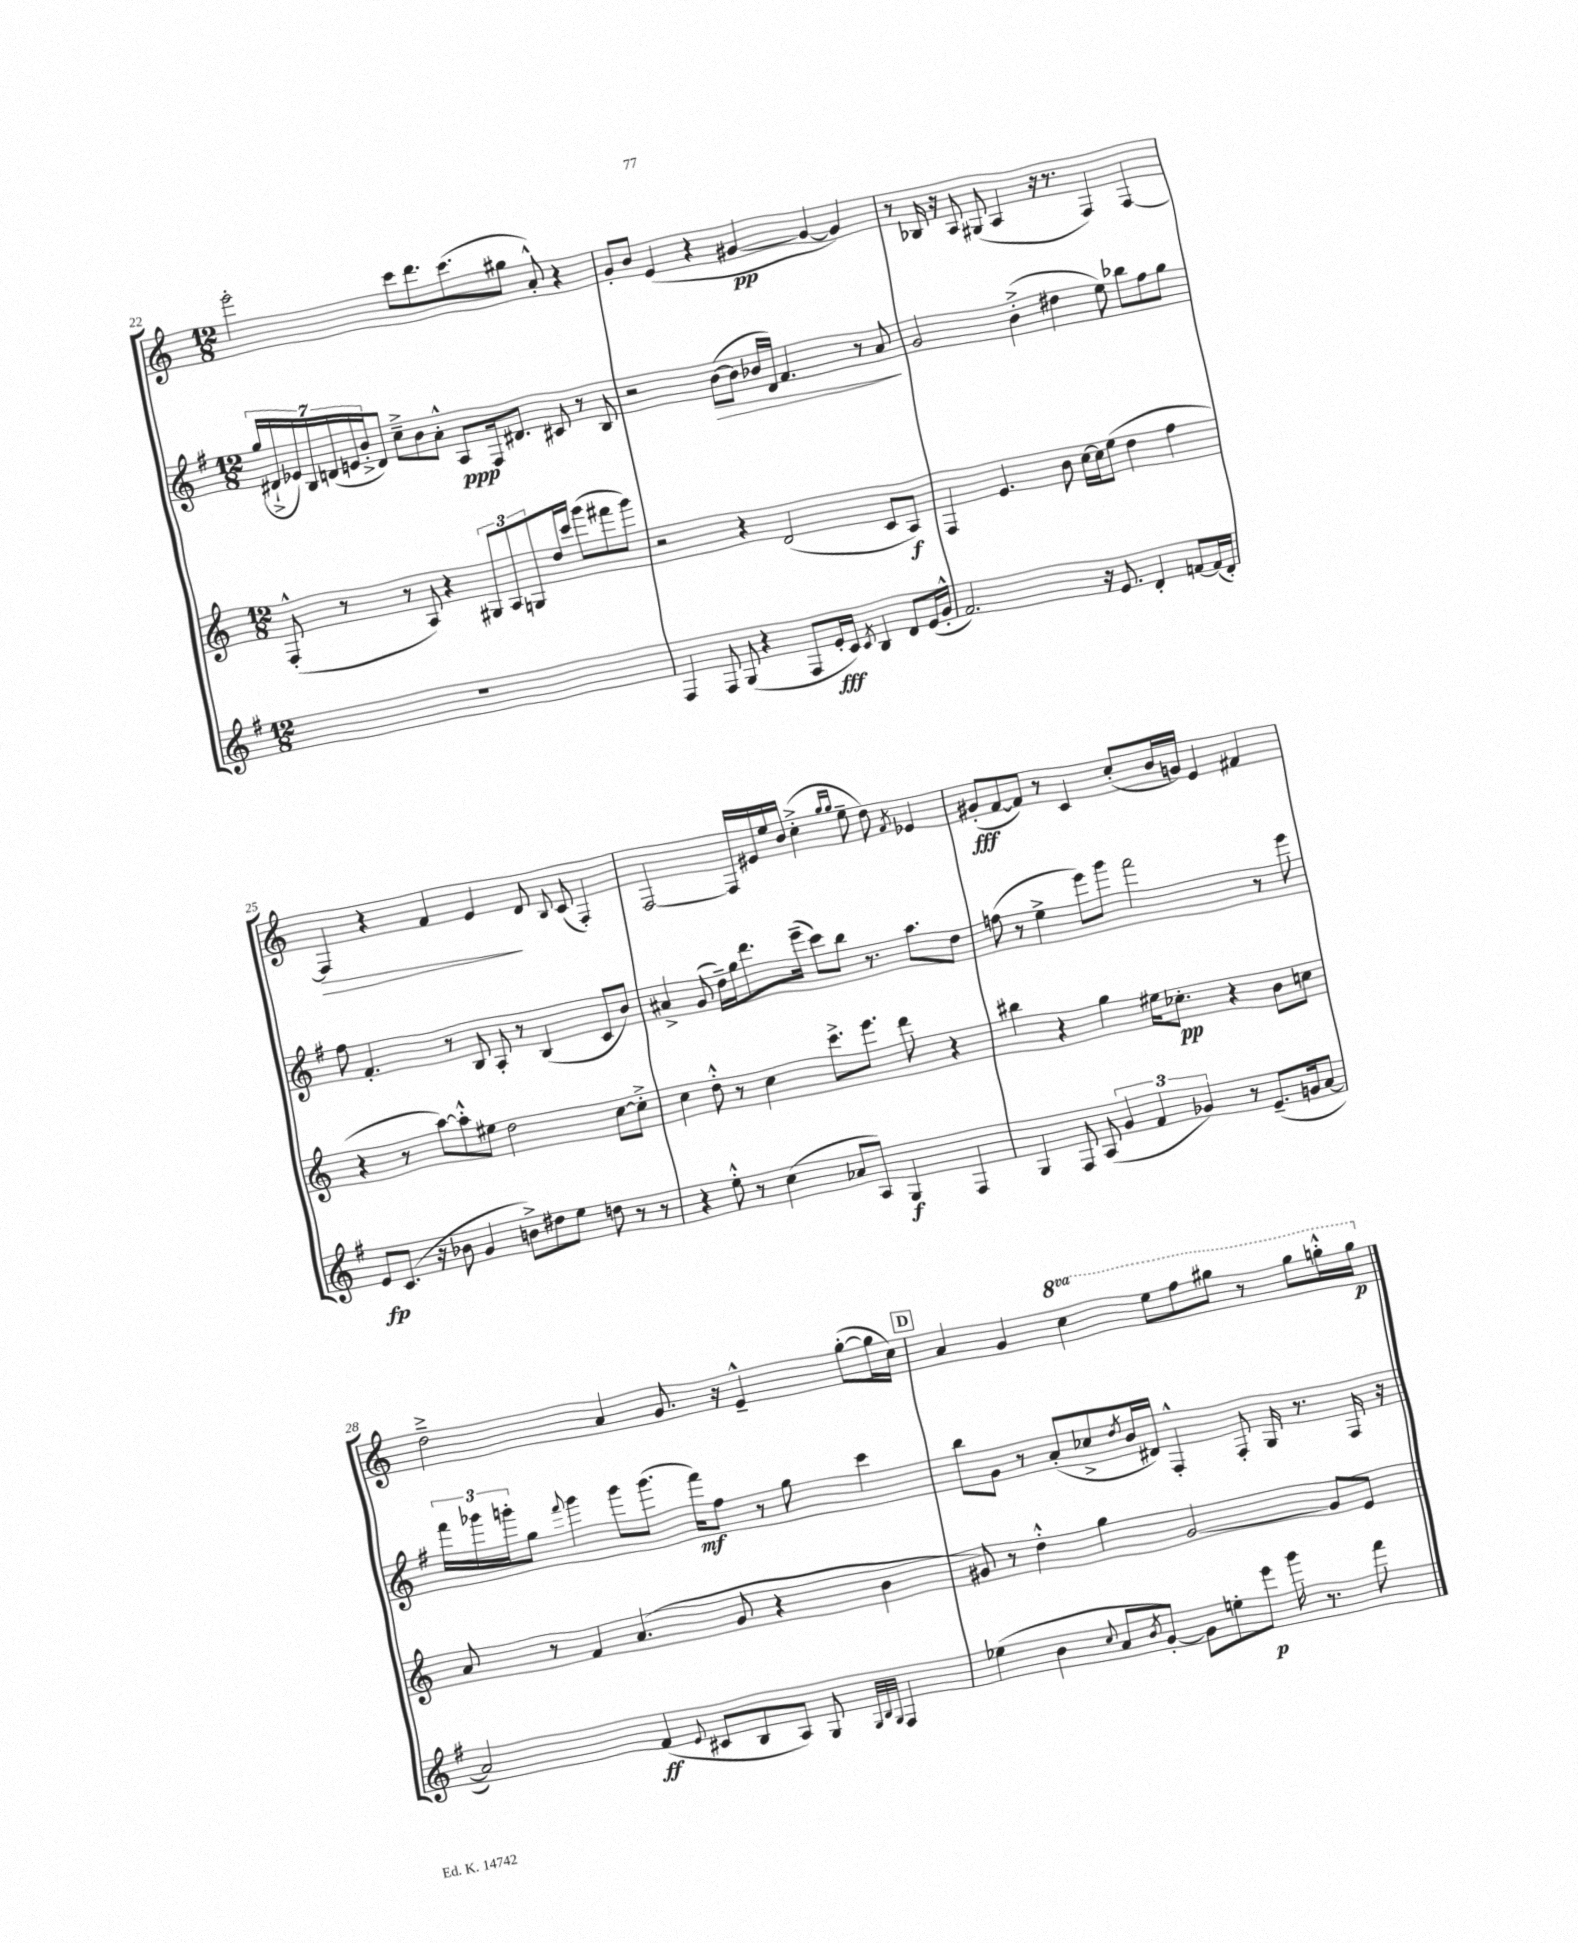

**kern	**dynam	**kern	**dynam	**kern	**dynam	**kern	**dynam
*part4	*part4	*part3	*part3	*part2	*part2	*part1	*part1
*staff4	*staff4	*staff3	*staff3	*staff2	*staff2	*staff1	*staff1
*clefG2	*	*clefG2	*	*clefG2	*	*clefG2	*
*k[f#]	*	*k[]	*	*k[f#]	*	*k[]	*
*M12/8	*	*M12/8	*	*M12/8	*	*M12/8	*
=22	=22	=22	=22	=22	=22	=22	=22
1.r	.	(8F'^^/	.	(28gg/LL	.	2eee'\	.
.	.	.	.	28d#X`^/	.	.	.
.	.	.	.	28e-X/)	.	.	.
.	.	.	.	28B/	.	.	.
.	.	8r	.	.	.	.	.
.	.	.	.	(28dn/	.	.	.
.	.	.	.	28en/	.	.	.
.	.	.	.	28b'^/J	.	.	.
.	.	8r	.	8d/J)	.	.	.
.	.	8A/)	.	8cc~^\L	.	.	.
.	.	4r	.	8b\	.	8ccc\L	.
.	.	.	.	8a'^^\J	.	8.ddd\	.
.	.	12G#X/L	.	8A/L	ppp	.	.
.	.	.	.	.	.	(8.ccc\	.
.	.	12A/	.	.	.	.	.
.	.	.	.	16F#/k	.	.	.
.	.	12Gn/	.	.	.	.	.
.	.	.	.	8.d#X/J	.	.	.
.	.	16dd/L	.	.	.	8gg#X\J	.
.	.	16ccc/JJ	.	.	.	.	.
.	.	(8ggg\L	.	8c#X/	.	8a'^^/)	.
.	.	8fff#X\	.	8r	.	4r	.
.	.	8ggg\J)	.	8B/	.	.	.
=23	=23	=23	=23	=23	=23	=23	=23
4F#/	.	2r	.	2r	.	8g'/L	.
.	.	.	.	.	.	8b/J	.
8F#/	.	.	.	.	.	(4e/	.
(8G/	.	.	.	.	.	.	.
!	!	!	!	!	!LO:HP:b	!	!
4r	.	4r	.	([8b\L	>	4r	.
.	.	.	.	8b\J]	.	.	.
8F#/L	.	(2d/	.	16b-X/LL	.	[4g#X/	pp
.	.	.	.	16d/JJ)	.	.	.
16e'/L	fff	.	.	4.f#/	.	.	.
16c/JJ)	.	.	.	.	.	.	.
8qc/	.	.	.	.	.	.	.
4B/	.	.	.	.	.	4g#/_	.
8d/L	.	8c/L	.	8r	.	4g#/])	.
(16e/L	.	8A/J)	f	8a/	.	.	.
16g'^^/JJ	.	.	.	.	.	.	.
.	.	.	.	.	]	.	.
=24	=24	=24	=24	=24	=24	=24	=24
2.f#/)	.	4F/	.	2g/	.	8r	.
.	.	.	.	.	.	16B-X/	.
.	.	.	.	.	.	16r	.
.	.	4.e/	.	.	.	8A/	.
.	.	.	.	.	.	(8G#X/	.
.	.	.	.	(4b'^\	.	4A/	.
.	.	8b\	.	.	.	.	.
16r	.	[16cc\LL	.	4dd#X\	.	16r	.
8.e/	.	16cc\J]	.	.	.	8.r	.
.	.	(8ee\J	.	.	.	.	.
4d'/	.	4dd\	.	8ee\)	.	4F/)	.
.	.	.	.	8bb-X\L	.	.	.
[8fn/L	.	4ff\	.	8ff#\	.	[4F/	.
(16f/L]	.	.	.	8gg\J	.	.	.
16d'/JJ)	.	.	.	.	.	.	.
!!LO:LB:g=z
=25	=25	=25	=25	=25	=25	=25	=25
!	!	!	!	!	!	!	!LO:HP:b
8e/L	fp	4r	.	8ff#\	.	4F/]	>
(8.c/J	.	.	.	4.f#'/	.	.	.
.	.	8r	.	.	.	4r	.
16r	.	.	.	.	.	.	.
8b-X\	.	[8aa\L)	.	.	.	.	.
4g/	.	8aa'^^\]	.	8r	.	4f/	.
.	.	8ee#X\J	.	8B/	.	.	.
8bn^\L)	.	2dd\	.	8A'/	.	4e/	.
8dd#X\	.	.	.	8r	.	.	.
8ee\J	.	.	.	(4B/	.	8d/	]
.	.	.	.	.	.	8qqB/	.
8ddn\	.	.	.	.	.	(8c/	.
8r	.	[8cc\L	.	8c/L	.	4F'/)	.
8r	.	8cc'^\J]	.	8b/J)	.	.	.
=26	=26	=26	=26	=26	=26	=26	=26
4r	.	4cc\	.	4a#X^/	.	[2F/	.
8ee'^^\	.	8dd'^^\	.	(8g/	.	.	.
8r	.	8r	.	16dd~\LL)	.	.	.
.	.	.	.	16gg\J	.	.	.
(4cc\	.	4cc\	.	8.ddd\	.	16F/LL]	.
.	.	.	.	.	.	16e#X/	.
.	.	.	.	.	.	16ee/	.
.	.	.	.	(16eee~\Jk	.	16b/JJ	.
8a-X/L	.	8.ccc^\L	.	8ccc\L)	.	(4cc'^\	.
8A/J)	.	.	.	8bb\J	.	.	.
.	.	8.eee\J	.	.	.	.	.
.	.	.	.	.	.	16qqgg/LL	.
.	.	.	.	.	.	16qqgg/JJ	.
4G/	f	.	.	8.r	.	8ee~\	.
.	.	8ddd\	.	.	.	8dd\)	.
.	.	.	.	8.aa\L	.	.	.
.	.	.	.	.	.	8qf/	.
4F#/	.	4r	.	.	.	4e-X/	.
.	.	.	.	8dd\J	.	.	.
=27	=27	=27	=27	=27	=27	=27	=27
4G/	.	4bb#X\	.	(8ffn\	.	(8g#X'/L	fff
.	.	.	.	8r	.	[8f/	.
8F#/	.	4r	.	4ee^\	.	8f/J])	.
(8A/	.	.	.	.	.	8r	.
6g/	.	4gg\	.	8eee\L)	.	4c/	.
.	.	.	.	8ggg\J	.	.	.
6f#/	.	.	.	.	.	.	.
.	.	16ee#X\KL	.	2fff#\	.	(8cc'/L	.
.	.	8.cc-X'\J	pp	.	.	.	.
6g-X/)	.	.	.	.	.	.	.
.	.	.	.	.	.	16b/L	.
.	.	.	.	.	.	16gn/JJ)	.
8r	.	4r	.	.	.	4e/	.
(8.e~/L	.	.	.	.	.	.	.
.	.	8b\L	.	8r	.	4f#X/	.
16gn/k	.	.	.	.	.	.	.
[8a/J	.	8ccn\J	.	8eee\	.	.	.
!!LO:LB:g=z
=28	=28	=28	=28	=28	=28	=28	=28
2a/])	.	8a/	.	24fff#\LL	.	2dd~^\	.
.	.	.	.	24ggg-X\	.	.	.
.	.	.	.	24gggn'\J	.	.	.
.	.	8r	.	8gg\J	.	.	.
.	.	.	.	8qqfff#/	.	.	.
.	.	4f/	.	4ggg\	.	.	.
(4f#/	ff	(4.a/	.	8ggg\L	.	4a/	.
.	.	.	.	(8.ggg\J	.	.	.
8qqe/	.	.	.	.	.	.	.
8c#X/L	.	.	.	.	.	8.g/	.
.	.	.	.	16fff#\KL)	mf	.	.
8B/	.	8g/	.	8ff#\J	.	.	.
.	.	.	.	.	.	16r	.
8A/J)	.	4r	.	8r	.	4e~^^/	.
8G/	.	.	.	8gg\	.	.	.
32qqG/LLL	.	.	.	.	.	.	.
32qqB/	.	.	.	.	.	.	.
32qqG/JJJ	.	.	.	.	.	.	.
4F#/	.	4b\	.	4ccc\	.	([8gg'\L	.
.	.	.	.	.	.	16gg\L]	.
.	.	.	.	.	.	16cc\JJ)	.
!!LO:REH:place=s1:t=D
=29	=29	=29	=29	=29	=29	=29	=29
(4ee-X\	.	8g#X/)	.	8bb\L	.	4a/	.
.	.	8r	.	8g\J	.	.	.
4b\	.	4dd'^^\	.	8r	.	4g/	.
.	.	.	.	(8a'/L	.	.	.
8qqcc/	.	.	.	.	.	.	.
*	*	*	*	*	*	*8va	*
8a/L	.	4gg\	.	8cc-X^/	.	4ccc\	.
8qb/	.	.	.	8qdd/	.	.	.
[8g'/J)	.	.	.	16b/L	.	.	.
.	.	.	.	16d#X/JJ)	.	.	.
8g\L]	.	[2g#/	.	4F#'^^/	.	8eee\L	.
8een'\	.	.	.	.	.	8fff\	.
8eee\J	p	.	.	8F#'/	.	8ggg#X\J	.
16ggg\	.	.	.	16G/	.	8r	.
8.r	.	.	.	8.r	.	.	.
.	.	8g#/L]	.	.	.	8ggg#\L	.
8fff#\	.	8e/J	.	16F#/	.	16gggn'^^\L	.
.	.	.	.	16r	.	16ggg\JJ	p
*	*	*	*	*	*	*X8va	*
==	==	==	==	==	==	==	==
*-	*-	*-	*-	*-	*-	*-	*-
